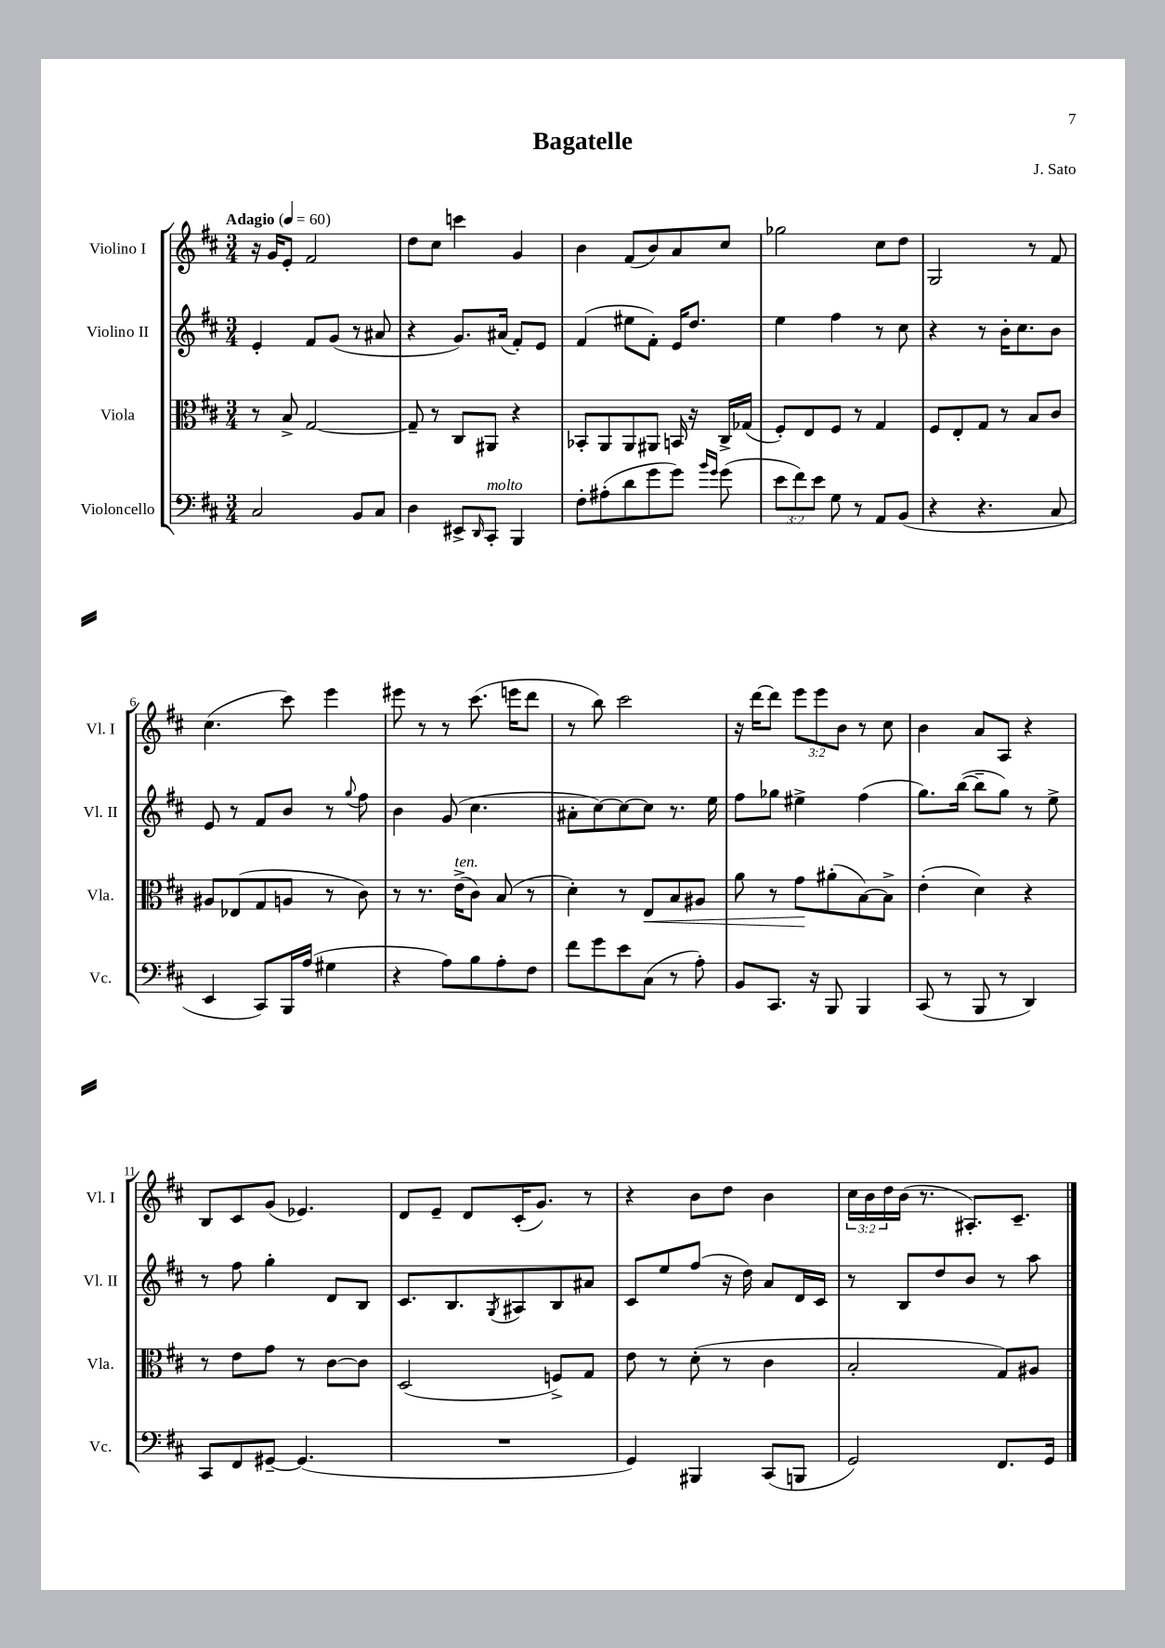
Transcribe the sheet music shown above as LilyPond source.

\header { title = "Bagatelle" composer = "J. Sato" }
<<
\new StaffGroup <<
\new Staff = "s0" \with { instrumentName = "Violino I" shortInstrumentName = "Vl. I" } {
    \clef treble \key d \major \numericTimeSignature \time 3/4 \override Staff.TupletNumber.text = #tuplet-number::calc-fraction-text \tempo "Adagio" 4 = 60
    r16 g'16 e'8-. fis'2 |
    d''8 cis''8 c'''4 g'4 |
    b'4 fis'8( b'8) a'8 cis''8 |
    ges''2 cis''8 d''8 |
    g2 r8 fis'8 |
    cis''4.( cis'''8) e'''4 |
    eis'''8 r8 r8 cis'''8.( e'''16 d'''8 |
    r8 b''8) cis'''2 |
    r16 d'''16~ d'''8 \tuplet 3/2 { e'''8 e'''8 b'8 } r8 cis''8 |
    b'4 a'8 a8 r4 |
    b8 cis'8 g'8( ees'4.) |
    d'8 e'8-- d'8 cis'16-.( g'8.) r8 |
    r4 b'8 d''8 b'4 |
    \tuplet 3/2 { cis''16 b'16 d''16 } b'16( r8. ais8.-.) cis'8.-- \bar "|." |
}
\new Staff = "s1" \with { instrumentName = "Violino II" shortInstrumentName = "Vl. II" } {
    \clef treble \key d \major \numericTimeSignature \time 3/4
    e'4-. fis'8 g'8( r8 ais'8 |
    r4 g'8.) ais'16( fis'8-.) e'8 |
    fis'4( eis''8 fis'8-.) e'16 d''8. |
    e''4 fis''4 r8 cis''8 |
    r4 r8 b'16-. cis''8. b'8 |
    e'8 r8 fis'8 b'8 r8 \appoggiatura { g''8 } fis''8 |
    b'4 g'8( cis''4. |
    ais'8-. cis''8~) cis''8~ cis''8 r8. e''16 |
    fis''8 ges''8 eis''4-> fis''4( |
    g''8.) b''16~( b''8-- g''8) r8 e''8-> |
    r8 fis''8 g''4-. d'8 b8 |
    cis'8. b8. \acciaccatura { g8 } ais8 b8 ais'8 |
    cis'8 e''8 fis''8( r16 d''16) a'8 d'16 cis'16 |
    r8 b8 d''8 b'8 r8 a''8 \bar "|." |
}
\new Staff = "s2" \with { instrumentName = "Viola" shortInstrumentName = "Vla." } {
    \clef alto \key d \major \numericTimeSignature \time 3/4
    r8 b8-> g2~ |
    g8-- r8 cis8 ais,8 r4 |
    bes,8-. a,8 a,8 ais,8 b,16 r16 cis16-> ges16( |
    fis8-.) e8 fis8 r8 g4 |
    fis8 e8-. g8 r8 b8 cis'8 |
    ais8 ees8( g8 a8 r8 cis'8) |
    r8 r8. e'16->^\markup { \italic "ten." }( cis'8) b8( r8 |
    d'4-.) r8 e8\< b8 ais8 |
    a'8 r8 g'8\! ais'8-.( b8~) b8-> |
    e'4-.( d'4) r4 |
    r8 e'8 g'8 r8 cis'8~ cis'8 |
    d2( f8->) g8 |
    e'8 r8 d'8-.( r8 cis'4 |
    b2-. g8) ais8 \bar "|." |
}
\new Staff = "s3" \with { instrumentName = "Violoncello" shortInstrumentName = "Vc." } {
    \clef bass \key d \major \numericTimeSignature \time 3/4 \override Staff.TupletNumber.text = #tuplet-number::calc-fraction-text
    cis2 b,8 cis8 |
    d4 eis,8-> \grace { d,16 } cis,8-.^\markup { \italic "molto" } b,,4 |
    fis8-. ais8-.( d'8 g'8 g'8) \grace { b'16 g'16 } g'8( |
    \tuplet 3/2 { e'8 fis'8) e'8 } g8 r8 a,8 b,8( |
    r4 r4. cis8 |
    e,4 cis,8) b,,16 a16( gis4 |
    r4 a8) b8 a8-. fis8 |
    fis'8 g'8 e'8 cis8( r8 a8-.) |
    b,8 cis,8. r16 b,,8 b,,4 |
    cis,8( r8 b,,8 r8 d,4) |
    cis,8 fis,8 gis,8~-- gis,4.( |
    R2. |
    g,4) bis,,4 cis,8( b,,8 |
    g,2) fis,8. g,16 \bar "|." |
}
>>
>>
